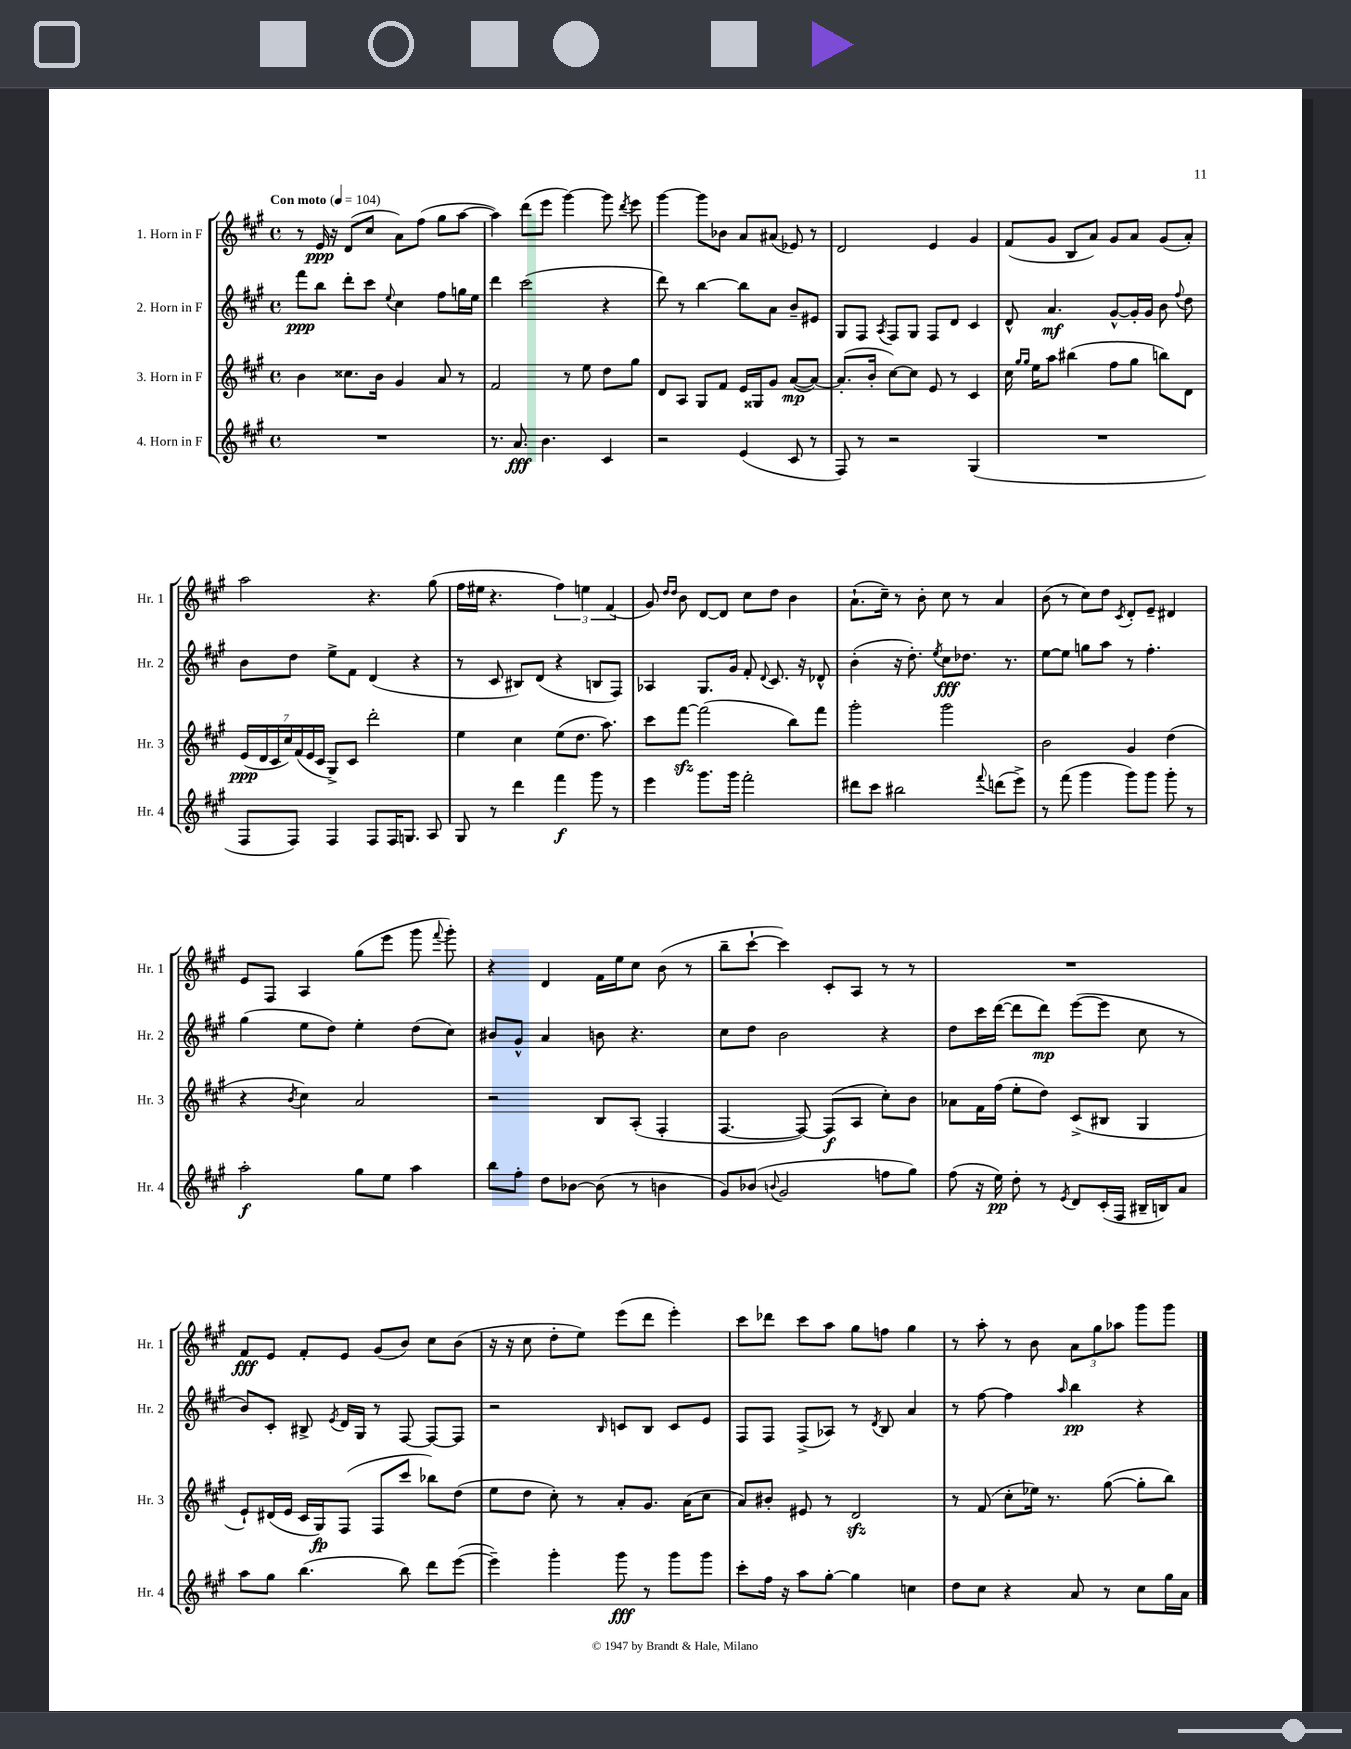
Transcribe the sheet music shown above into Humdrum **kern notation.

**kern	**kern	**kern	**kern
*staff4	*staff3	*staff2	*staff1
*clefG2	*clefG2	*clefG2	*clefG2
*k[f#c#g#]	*k[f#c#g#]	*k[f#c#g#]	*k[f#c#g#]
*M4/4	*M4/4	*M4/4	*M4/4
*met(c)	*met(c)	*met(c)	*met(c)
*MM104	*MM104	*MM104	*MM104
1r	4b	8fff#	8r
.	.	8bb	16e
.	.	.	16r
.	8.cc##	8ddd'	(8d
.	.	8ccc#	8cc#
.	16b	.	.
.	.	8qqee	.
.	4g#	4cc#	8a)
.	.	.	(8ff#
.	8a	8ff#	8gg#
.	8r	16gg	[8aa
.	.	16ee	.
=	=	=	=
8.r	2f#	4ddd	4aa])
8.a	.	.	.
.	.	(2ccc#	(8ddd
4.b	.	.	8eee
.	8r	.	[4ggg#)
.	8ee	.	.
4c#	8dd	4r	8ggg#]
.	.	.	8qddd
.	8gg#	.	8eee
=	=	=	=
2r	8d	8ddd)	[4ggg#
.	8A	8r	.
.	8G#	[4bb	8ggg#]
.	8f#	.	8b-
(4e	16e	8bb]	8a
.	16G##	.	.
.	8g#	8a	(8a#
8c#	([8a	8b~	8e-)
8r	8a_)	8e#	8r
=	=	=	=
8F#)	(8.a']	8G#	2d
8r	.	8F#	.
.	16b'	.	.
.	.	8qA	.
2r	[8cc#)	8F#	.
.	8cc#]	8G#	.
.	8e	8F#	4e
.	8r	8d	.
(4G#	4c#	4c#	4g#
=	=	=	=
1r	16cc#	8d^^	(8f#
.	16qqgg#	.	.
.	16qqgg#	.	.
.	16ee	.	.
.	8aa	4.a	8g#
.	(4bb#	.	8B
.	.	.	8a)
.	8ff#	[8g#^^	8g#
.	8gg#	16g#']	8a
.	.	16g#	.
.	8bb)	8b	(8g#
.	.	8qqff#	.
.	8d	8dd	8a')
=	=	=	=
8F#	(28e	8b	2aa
.	28d	.	.
.	28c#	.	.
.	28cc#)	.	.
8F#)	.	8dd	.
.	(28f#	.	.
.	28e	.	.
.	28c#	.	.
4F#	8G#^)	8ee^	.
.	8c#	8f#	.
8F#	2ddd'	(4d	4.r
16F#	.	.	.
8.G	.	.	.
.	.	4r	.
8A	.	.	(8gg#
=	=	=	=
8G#	4ee	8r	16ff#
.	.	.	16ee#
8r	.	8c#	4.r
4ddd	4cc#	8B#)	.
.	.	(8d	.
4fff#	(8ee	4r	6ff#)
.	8.dd	.	.
.	.	.	6ee
8ggg#	.	8B	.
.	8.aa)	.	.
.	.	.	(6f#
8r	.	8F#)	.
=	=	=	=
4eee	8ccc#	4A-	8g#)
.	.	.	16qqdd
.	.	.	16qqdd
.	[8fff#	.	8b
8.ggg#	(2fff#]	8.G#	[8d
.	.	.	8d]
16ggg#	.	16g#	.
2fff#'	.	8f#'	8cc#
.	.	8qqd	.
.	.	8.c#	8dd
.	8bb)	.	4b
.	.	16r	.
.	8fff#	8d-^^	.
=	=	=	=
8ddd#	2ggg#'	(4b'	(8.a`
8ccc#	.	.	.
.	.	.	16cc#~)
2bb#	.	16r	8r
.	.	8.dd')	.
.	.	.	8b'
.	.	8qee	.
.	2ggg#	8cc#	8cc#
.	.	8.dd-	8r
8qqfff#	.	.	.
(8ddd	.	.	4a
.	.	8.r	.
8eee^)	.	.	.
=	=	=	=
8r	2b	[8ee	(8b
(8fff#	.	8ee]	8r
4ggg#	.	8gg	8cc#)
.	.	8aa	8dd
.	.	.	8qc#
8ggg#)	4g#	8r	8d'
8ggg#	.	4.ff#'	8e~
8ggg#'	(4dd	.	4d#
8r	.	.	.
=	=	=	=
2aa'	4r	(4gg#	8e
.	.	.	8F#
.	8qb	.	.
.	4cc#)	8ee	4A
.	.	8dd)	.
8gg#	2a	4ee'	(8gg#
8ee	.	.	8eee
4aa	.	(8dd	8ggg#
.	.	.	8qqfff#
.	.	8cc#)	8ggg#')
=	=	=	=
8bb	2r	8b#	4r
8ff#'	.	8g#^^	.
8dd	.	4a	4d
[8b-	.	.	.
(8b-]	8B	8b	16f#
.	.	.	16ee
8r	(8A'	4.r	8cc#
4b	4F#'	.	(8b
.	.	.	8r
=	=	=	=
8g#)	[4.F#	8cc#	8bb~
(8b-	.	8dd	[8ccc#`
8qqb	.	.	.
2g#	.	2b	4ccc#])
.	8F#_)	.	.
.	(8F#]	.	8c#'
.	8A	.	8A
8ff	8cc#')	4r	8r
8gg#)	8b	.	8r
=	=	=	=
(8ff#	8a-	8dd	1r
16r	16f#	16ccc#	.
16ee)	(16ff#	([16ddd	.
8dd'	8ee'	8ddd]	.
8r	8dd)	8ddd)	.
8qe	.	.	.
8d	(8c#^	([8eee	.
(16c#'	8B#	8eee]	.
16F#	.	.	.
16B#~	4G#	8cc#	.
16B)	.	.	.
8a	.	8r	.
=	=	=	=
8aa	8e`)	8b)	8f#
8gg#	(16d#	8c#'	8e
.	16e	.	.
(4.bb	16c#	8B#^	8f#'
.	16G#)	.	.
.	.	8qe	.
.	(8F#	16d	8e
.	.	16G#	.
.	8F#	8r	(8g#
8bb)	8ccc#	[8F#	8b)
8ddd	8bb-)	8F#_	8cc#
([8eee	(8dd	8F#]	(8b
=	=	=	=
4eee~])	8ee	2r	16r
.	.	.	16r
.	8dd	.	8cc#
4ggg#'	8cc#')	.	8dd'
.	8r	.	8ee)
.	.	16qqB	.
8ggg#	8a'	8c	(8eee
8r	8.g#	8B	8ddd
8ggg#	.	8c	4eee')
.	(16a	.	.
8ggg#	8cc#	8e	.
=	=	=	=
8ccc#'	8a)	8F#	8ccc#
16ff#	8b#'	8F#	8ddd-
16r	.	.	.
8aa	8e#	(8F#^	8ccc#
[8gg#'	8r	8A-)	8aa
4gg#]	2d	8r	8gg#
.	.	8qd	.
.	.	8B	8ff
4cc	.	4a	4gg#
=	=	=	=
8dd	8r	8r	8r
8cc#	(8f#	[8ff#	8aa'
4r	8cc#'	4ff#]	8r
.	16ee-)	.	8b
.	8.r	.	.
.	.	16qqaa	.
8a	.	4bb	12a
.	.	.	12gg#
8r	([8gg#	.	.
.	.	.	12aa-
8cc#	8gg#']	4r	8ggg#
16gg#	8bb)	.	8ggg#
16a	.	.	.
==	==	==	==
*-	*-	*-	*-
